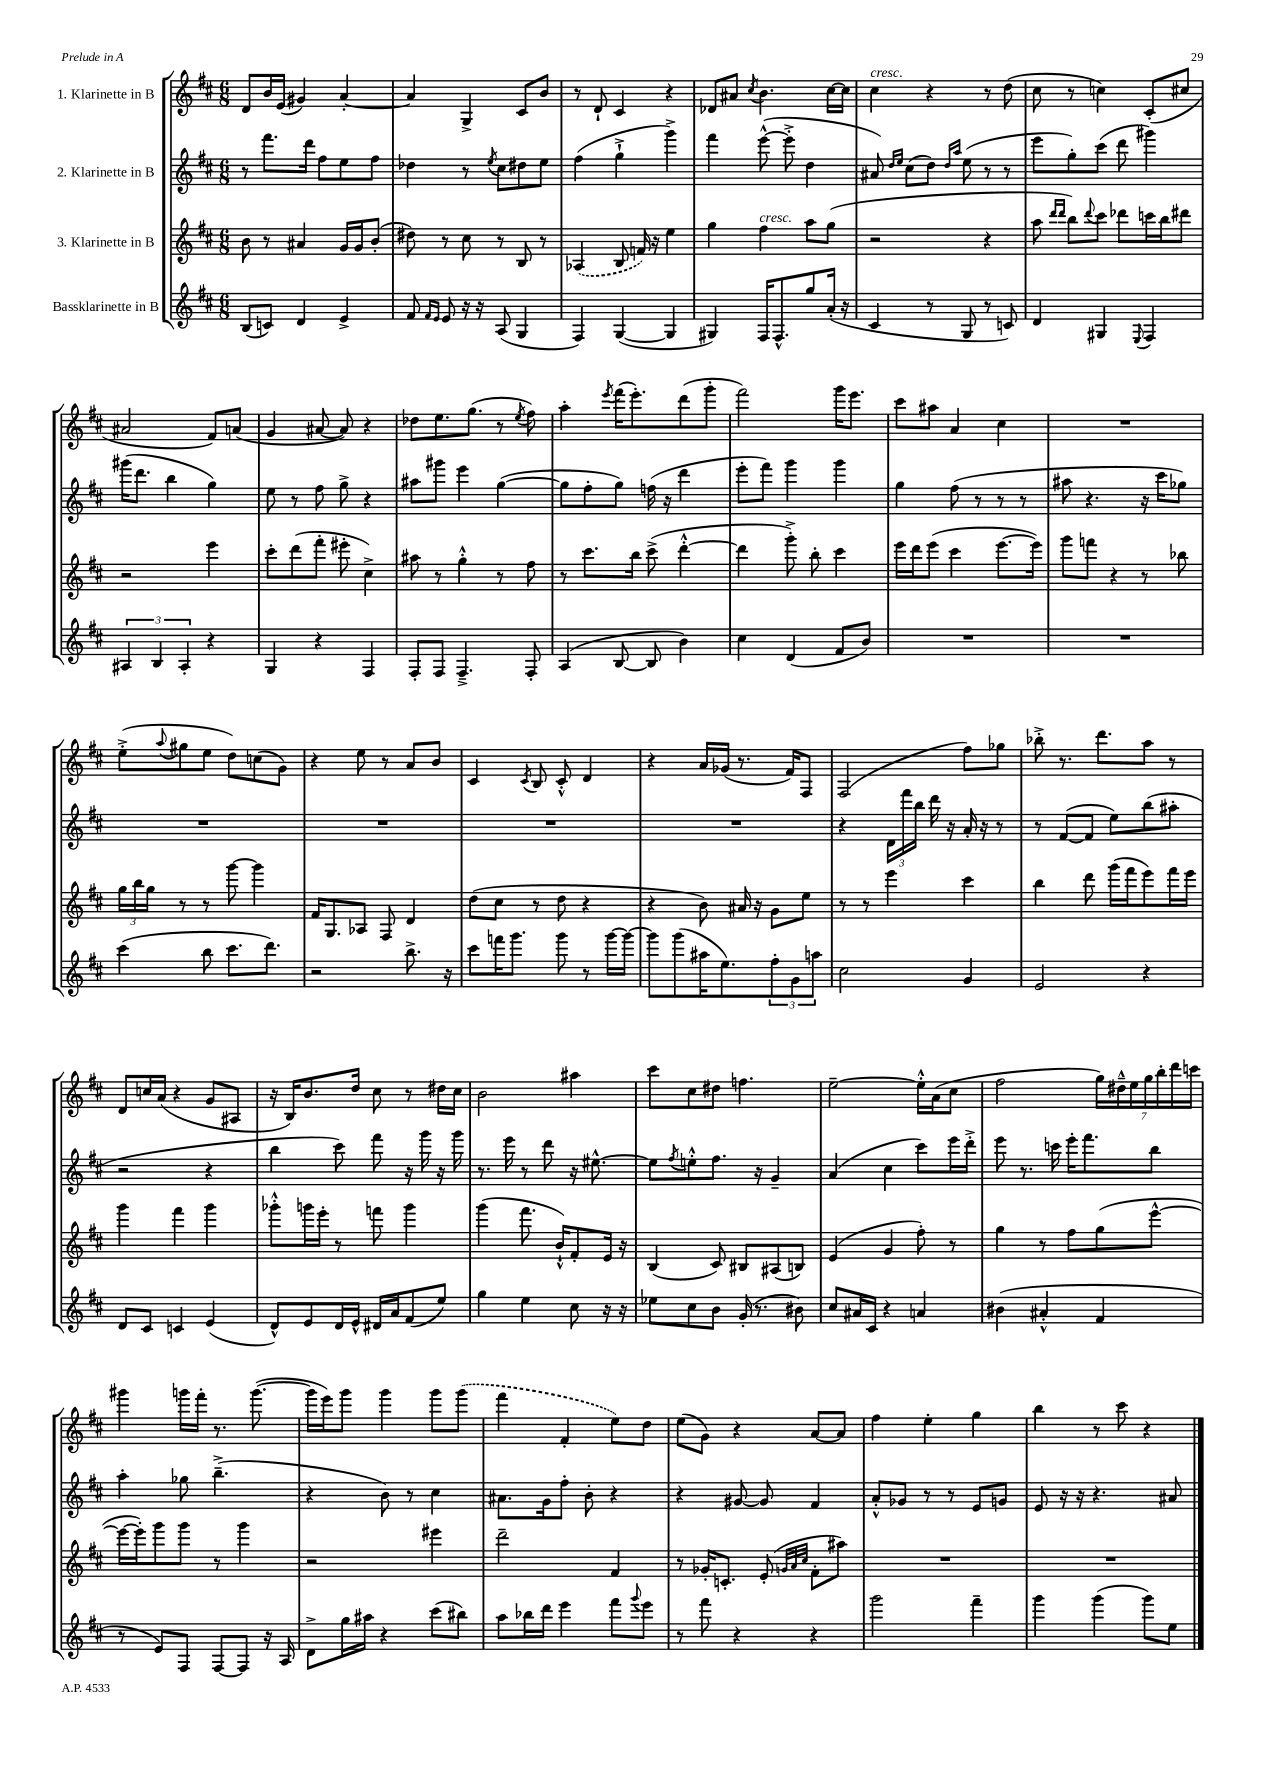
<<
\new StaffGroup <<
\new Staff = "s0" \with { instrumentName = "1. Klarinette in B" } {
    \clef treble \key d \major \numericTimeSignature \time 6/8
    d'8 b'16 e'16( gis'4) a'4~-. |
    a'4 g4-> cis'8 b'8 |
    r8 d'8-! cis'4 r4 |
    des'8 ais'8 \acciaccatura { cis''8 } b'4. cis''16~ cis''16 |
    cis''4^\markup { \italic "cresc." } r4 r8 d''8( |
    cis''8 r8 c''4) cis'8-.( cis''8 |
    ais'2 fis'8) a'8( |
    g'4 ais'8~ ais'8) r4 |
    des''8 e''8. g''8.( r8 \acciaccatura { e''8 } fis''8) |
    a''4-. \acciaccatura { e'''8 } fis'''16( e'''8.-.) d'''8( g'''8-. |
    fis'''2) g'''16 e'''8. |
    cis'''8 ais''8 a'4 cis''4 |
    R2. |
    e''8-.->( \appoggiatura { a''8 } gis''8 e''8 d''8) c''8( g'8) |
    r4 e''8 r8 a'8 b'8 |
    cis'4 \acciaccatura { cis'8 } b8 cis'8-.-^ d'4 |
    r4 a'16 ges'16( r8. fis'16) fis8 |
    fis2( fis''8) ges''8 |
    bes''8-.-> r8. d'''8. a''8 r8 |
    d'8 c''16 a'16( r4 g'8 ais8 |
    r16 b16) b'8. d''16 cis''8 r8 dis''16 cis''16 |
    b'2 ais''4 |
    cis'''8 cis''8 dis''8 f''4. |
    e''2~-- e''16-.-^ a'16( cis''8 |
    fis''2 \tuplet 7/4 { g''16) dis''16---^ e''16 g''16 b''16-. d'''16 c'''16 } |
    gis'''4 g'''16 fis'''16-. r8. g'''8.~( |
    g'''16 e'''16) g'''8 g'''4 g'''8 \once \slurDashed g'''8( |
    fis'''4 fis'4-. e''8) d''8 |
    e''8( g'8) r4 a'8~ a'8 |
    fis''4 e''4-. g''4 |
    b''4 r8 cis'''8 r4 \bar "|." |
}
\new Staff = "s1" \with { instrumentName = "2. Klarinette in B" } {
    \clef treble \key d \major \numericTimeSignature \time 6/8
    r8 fis'''8. d'''16 fis''8 e''8 fis''8 |
    des''4 r8 \acciaccatura { e''8 } cis''8 dis''8 e''8 |
    fis''4( g''4-!-> g'''4->) |
    fis'''4 e'''8~-^( e'''8-.-> d''4 |
    ais'8) \grace { d''16 e''16 } cis''8( d''8) \grace { d''16 a''16 } e''8( r8 r8 |
    e'''8 g''8-.) cis'''8( d'''8 gis'''4) |
    gis'''16( d'''8. b''4 g''4) |
    e''8 r8 fis''8 g''8-> r4 |
    ais''8 gis'''8 e'''4 g''4~( |
    g''8 fis''8-. g''8) f''16( r16 d'''4 |
    e'''8-. fis'''8) g'''4 g'''4 |
    g''4 fis''8( r8 r8 r8 |
    ais''8 r4. r16 cis'''16 ges''8) |
    R2. |
    R2. |
    R2. |
    R2. |
    r4 \tuplet 3/2 { d'16 fis'''16 b''16 } d'''16 r16 a'16-. r16 r8 |
    r8 fis'8~( fis'8 e''8) b''8( ais''8-. |
    r2 r4 |
    b''4 cis'''8) fis'''8 r16 g'''16 r16 g'''16 |
    r8. e'''16 r8 d'''8 r16 eis''8.~-^ |
    eis''8 \acciaccatura { fis''8 } e''8-.-^ fis''8. r16 g'4-- |
    a'4( cis''4 cis'''8) e'''16 d'''16-.-> |
    e'''8 r8. c'''16 e'''16-. fis'''8. b''8 |
    a''4-. ges''8 b''4.--->( |
    r4 b'8) r8 cis''4 |
    ais'8. g'16 fis''8-. b'8-. r4 |
    r4 gis'8~ gis'8 fis'4 |
    a'8-.-^ ges'8 r8 r8 e'8 g'8 |
    e'8 r16 r16 r4. ais'8 \bar "|." |
}
\new Staff = "s2" \with { instrumentName = "3. Klarinette in B" } {
    \clef treble \key d \major \numericTimeSignature \time 6/8
    b'8 r8 ais'4 g'16 g'16 b'8-.( |
    dis''8) r8 cis''8 r8 b8 r8 |
    \once \slurDashed aes4( b8 f'16) r16 e''4 |
    g''4 fis''4^\markup { \italic "cresc." } a''8 g''8( |
    r2 r4 |
    a''8 \grace { d'''16 d'''16 } b''8) \appoggiatura { d'''8 } cis'''8 des'''8 c'''16 b''16 dis'''8 |
    r2 e'''4 |
    cis'''8-. d'''8( fis'''8-. eis'''8-. cis''4->) |
    ais''8 r8 g''4-.-^ r8 fis''8 |
    r8 cis'''8. b''16 cis'''8->( d'''4~-.-^ |
    d'''4 g'''8-.->) b''8-. cis'''4 |
    e'''16 d'''16 e'''8( cis'''4 e'''8.~ e'''16) |
    g'''8 f'''8 r4 r8 bes''8 |
    \tuplet 3/2 { g''16 b''16 g''16 } r8 r8 g'''8~ g'''4 |
    fis'16 g8. aes8 fis8 d'4 |
    d''8( cis''8 r8 d''8 r4 |
    r4 b'8) ais'16 r16 g'8 e''8 |
    r8 r8 e'''4 cis'''4 |
    b''4 d'''8 g'''16( fis'''16 e'''8) fis'''16 e'''16 |
    g'''4 fis'''4 g'''4 |
    ges'''8-.-^ g'''16 e'''16-. r8 f'''8 g'''4 |
    g'''4( fis'''8. b'16-!-^) fis'8-. e'16 r16 |
    b4( cis'8) bis8 ais8( b8) |
    e'4( g'4 fis''8-.) r8 |
    g''4 r8 fis''8 g''8( e'''8~-^ |
    e'''16~ e'''16-.) g'''8 g'''8 r8 g'''4 |
    r2 eis'''4 |
    d'''2-- fis'4 |
    r8 ges'16-. c'8.-. e'8-.( \grace { g'32 a'32 cis''32 } fis'8-. ais''8) |
    R2. |
    R2. \bar "|." |
}
\new Staff = "s3" \with { instrumentName = "Bassklarinette in B" } {
    \clef treble \key d \major \numericTimeSignature \time 6/8
    b8( c'8) d'4 e'4-> |
    fis'8 \grace { fis'16 e'16 } e'8 r16 r16 a8( g4 |
    fis4) g4~( g4 |
    gis4) fis16 fis8.-^ g''8 a'16-.( r16 |
    cis'4 r8 g8 r8 c'8) |
    d'4 gis4 \appoggiatura { e8 } fis4 |
    \tuplet 3/2 { ais4 b4 ais4-. } r4 |
    g4 r4 fis4 |
    fis8-. fis8 fis4.---> fis8-. |
    a4( b8~ b8 b'4) |
    cis''4 d'4( fis'8 b'8) |
    R2. |
    R2. |
    cis'''4( b''8 cis'''8. d'''8.) |
    r2 b''8.-> r16 |
    cis'''8 f'''16 g'''8. g'''8 r8 g'''16~ g'''16~ |
    g'''8 g'''8( ais''16 e''8.) \tuplet 3/2 { fis''8-. g'8 a''8 } |
    cis''2 g'4 |
    e'2 r4 |
    d'8 cis'8 c'4 e'4( |
    d'8-^) e'8 d'16 e'16-^ dis'16 a'16 fis'8( e''8) |
    g''4 e''4 cis''8 r16 r16 |
    ees''8 cis''8 b'8 g'16-.( r8. bis'8) |
    cis''8 ais'16 cis'16 r4 a'4 |
    bis'4( ais'4-.-^ fis'4 |
    r8 e'8) fis8 fis8~ fis8 r16 a16 |
    d'8-> g''16 ais''16 r4 cis'''8( bis''8) |
    a''8 bes''16 d'''16 e'''4 fis'''8 \appoggiatura { g'''8 } e'''8 |
    r8 fis'''8 r4 r4 |
    g'''2 fis'''4-- |
    g'''4 g'''4( g'''8) e''8 \bar "|." |
}
>>
>>
\layout { \context { \Score \remove "Bar_number_engraver" } }
